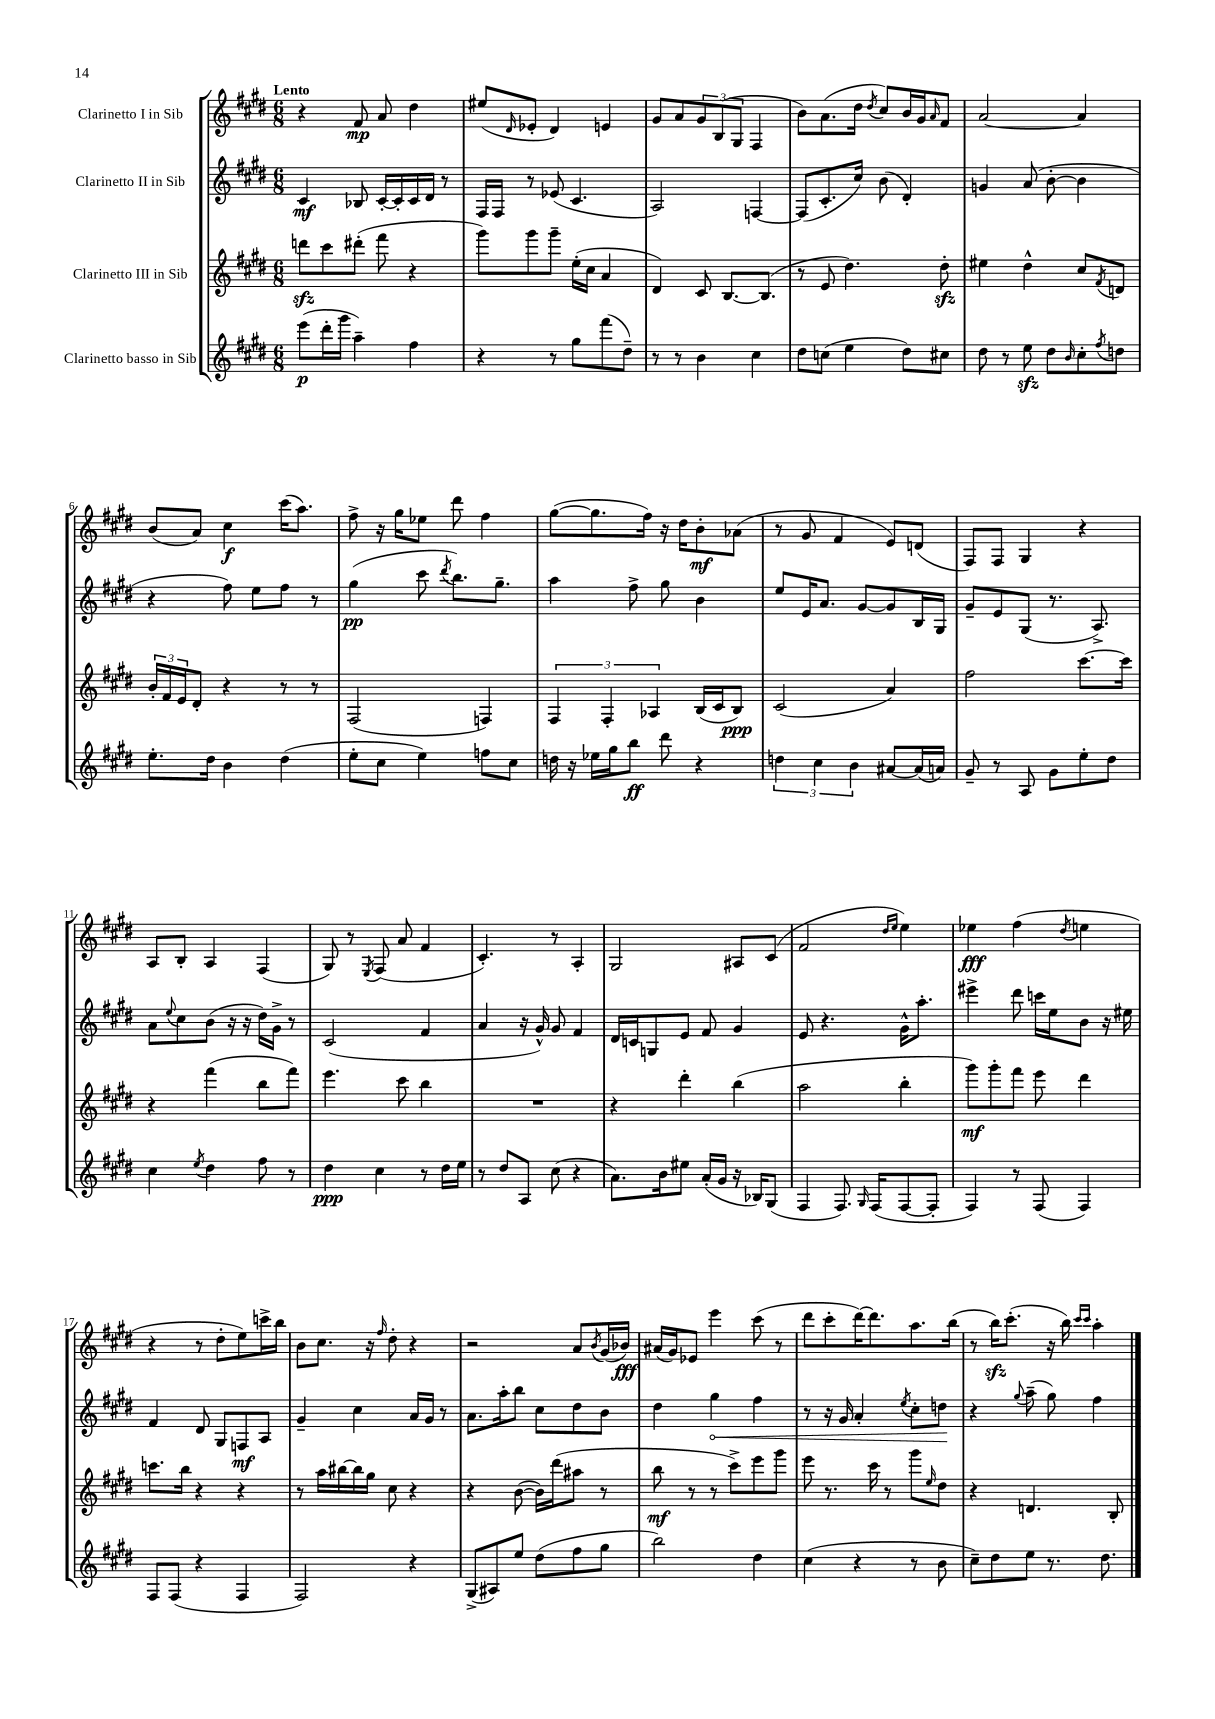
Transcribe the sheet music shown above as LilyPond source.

<<
\new StaffGroup <<
\new Staff = "s0" \with { instrumentName = "Clarinetto I in Sib" } {
    \clef treble \key e \major \numericTimeSignature \time 6/8 \tempo "Lento"
    r4 fis'8\mp a'8 dis''4 |
    eis''8( \grace { dis'16 } ees'8-. dis'4) e'4 |
    gis'8 a'8 \tuplet 3/2 { gis'8 b8( gis8 } fis4 |
    b'8) a'8.( dis''16 \acciaccatura { dis''8 } cis''8) b'16 gis'16 \grace { a'16 } fis'8 |
    a'2~ a'4 |
    b'8( a'8) cis''4\f cis'''16( a''8.) |
    fis''8-> r16 gis''16 ees''8 dis'''8 fis''4 |
    gis''8~( gis''8. fis''16) r16 dis''16 b'8-.\mf aes'8( |
    r8 gis'8 fis'4 e'8) d'8( |
    fis8) fis8 gis4 r4 |
    a8 b8-. a4 fis4( |
    gis8) r8 \acciaccatura { e8 } fis8( a'8 fis'4 |
    cis'4.-.) r8 a4-. |
    gis2 ais8 cis'8( |
    fis'2 \grace { dis''16 e''16 } e''4) |
    ees''4\fff fis''4( \acciaccatura { dis''8 } e''4 |
    r4 r8 dis''8-. e''8) c'''16-> b''16 |
    b'8 cis''8. r16 \grace { fis''16 } dis''8-. r4 |
    r2 a'8 \acciaccatura { b'8 } gis'16( bes'16\fff) |
    ais'16( gis'16) ees'8 e'''4 cis'''8( r8 |
    dis'''8 cis'''8-. dis'''16~) dis'''8. a''8. b''16( |
    r8 b''16\sfz) cis'''8.-.( r16 b''16) \grace { cis'''16 cis'''16 } a''4-. \bar "|." |
}
\new Staff = "s1" \with { instrumentName = "Clarinetto II in Sib" } {
    \clef treble \key e \major \numericTimeSignature \time 6/8
    cis'4\mf bes8 cis'16~-. cis'16-. cis'16 dis'16 r8 |
    fis16 fis16 r8 ees'8( cis'4. |
    a2) f4~ |
    f8( cis'8.-. cis''16) b'8( dis'4-.) |
    g'4 a'8( b'8~-. b'4 |
    r4 fis''8) e''8 fis''8 r8 |
    gis''4\pp( cis'''8 \acciaccatura { dis'''8 } b''8.) gis''8.-- |
    a''4 fis''8-> gis''8 b'4 |
    e''8 e'16 a'8. gis'8~ gis'8 b16 gis16 |
    gis'8-- e'8 gis8( r8. a8.->) |
    a'8 \appoggiatura { e''8 } cis''8 b'8( r16 r16 dis''16) gis'16-> r8 |
    cis'2( fis'4 |
    a'4 r16 gis'16-^) gis'8 fis'4 |
    dis'16 c'16 g8 e'8 fis'8 gis'4 |
    e'8 r4. gis'16-^ a''8.-. |
    eis'''4-> dis'''8 c'''16 e''16 b'8 r16 eis''16 |
    fis'4 dis'8 gis8 f8\mf a8 |
    gis'4-- cis''4 a'16 gis'16 r8 |
    a'8. a''16-. b''8 cis''8 dis''8 b'8 |
    dis''4 \once \override Hairpin.circled-tip = ##t gis''4\< fis''4 |
    r8 r16 gis'16 a'4-. \acciaccatura { e''8 } cis''8-. d''8\! |
    r4 \appoggiatura { gis''8 } a''8--( gis''8) fis''4 \bar "|." |
}
\new Staff = "s2" \with { instrumentName = "Clarinetto III in Sib" } {
    \clef treble \key e \major \numericTimeSignature \time 6/8
    d'''8\sfz cis'''8 dis'''8-.( fis'''8 r4 |
    gis'''8) gis'''8 gis'''8-- e''16-.( cis''16 a'4 |
    dis'4) cis'8 b8.~ b8.( |
    r8 e'8 dis''4.) dis''8-.\sfz |
    eis''4 dis''4-^ cis''8 \acciaccatura { fis'8 } d'8 |
    \tuplet 3/2 { b'16-. fis'16 e'16 } dis'8-. r4 r8 r8 |
    fis2( f4) |
    \tuplet 3/2 { fis4 fis4-. aes4 } b16( cis'16 b8\ppp) |
    cis'2( a'4) |
    fis''2 cis'''8.~ cis'''16 |
    r4 fis'''4( b''8 fis'''8) |
    e'''4. cis'''8 b''4 |
    R2. |
    r4 dis'''4-. b''4( |
    a''2 b''4-. |
    gis'''8\mf) gis'''8-. fis'''8 e'''8 dis'''4 |
    c'''8. b''16 r4 r4 |
    r8 a''16 bis''16~ bis''16 gis''16 cis''8 r4 |
    r4 b'8~( b'16) dis'''16( ais''8 r8 |
    b''8\mf r8 r8 cis'''8->) e'''8 gis'''8 |
    e'''8 r8. cis'''16 r8 gis'''8 \grace { e''16 } dis''8 |
    r4 d'4. b8-. \bar "|." |
}
\new Staff = "s3" \with { instrumentName = "Clarinetto basso in Sib" } {
    \clef treble \key e \major \numericTimeSignature \time 6/8
    e'''8\p( dis'''16-. gis'''16 a''4--) fis''4 |
    r4 r8 gis''8 fis'''8( dis''8--) |
    r8 r8 b'4 cis''4 |
    dis''8 c''8( e''4 dis''8) cis''8 |
    dis''8 r8 e''8\sfz dis''8 \grace { b'16 } cis''8-. \acciaccatura { fis''8 } d''8 |
    e''8.-. dis''16 b'4 dis''4( |
    e''8-. cis''8 e''4) f''8 cis''8 |
    d''16 r16 ees''16 gis''16 b''8\ff dis'''8 r4 |
    \tuplet 3/2 { d''4 cis''4 b'4 } ais'8~ ais'16( a'16) |
    gis'8-- r8 a8 gis'8 e''8-. dis''8 |
    cis''4 \acciaccatura { e''8 } dis''4 fis''8 r8 |
    dis''4\ppp cis''4 r8 dis''16 e''16 |
    r8 dis''8 a8 cis''8( r4 |
    a'8.) b'16 eis''8 a'16-.( gis'16 r16 bes16) gis8( |
    fis4 fis8.) \grace { gis16 } fis16( fis8~ fis8-. |
    fis4) r8 fis8( fis4) |
    fis8 fis8( r4 fis4 |
    fis2) r4 |
    gis8->( ais8) e''8 dis''8( fis''8 gis''8 |
    b''2) dis''4 |
    cis''4( r4 r8 b'8 |
    cis''8--) dis''8 e''8 r8. dis''8. \bar "|." |
}
>>
>>
